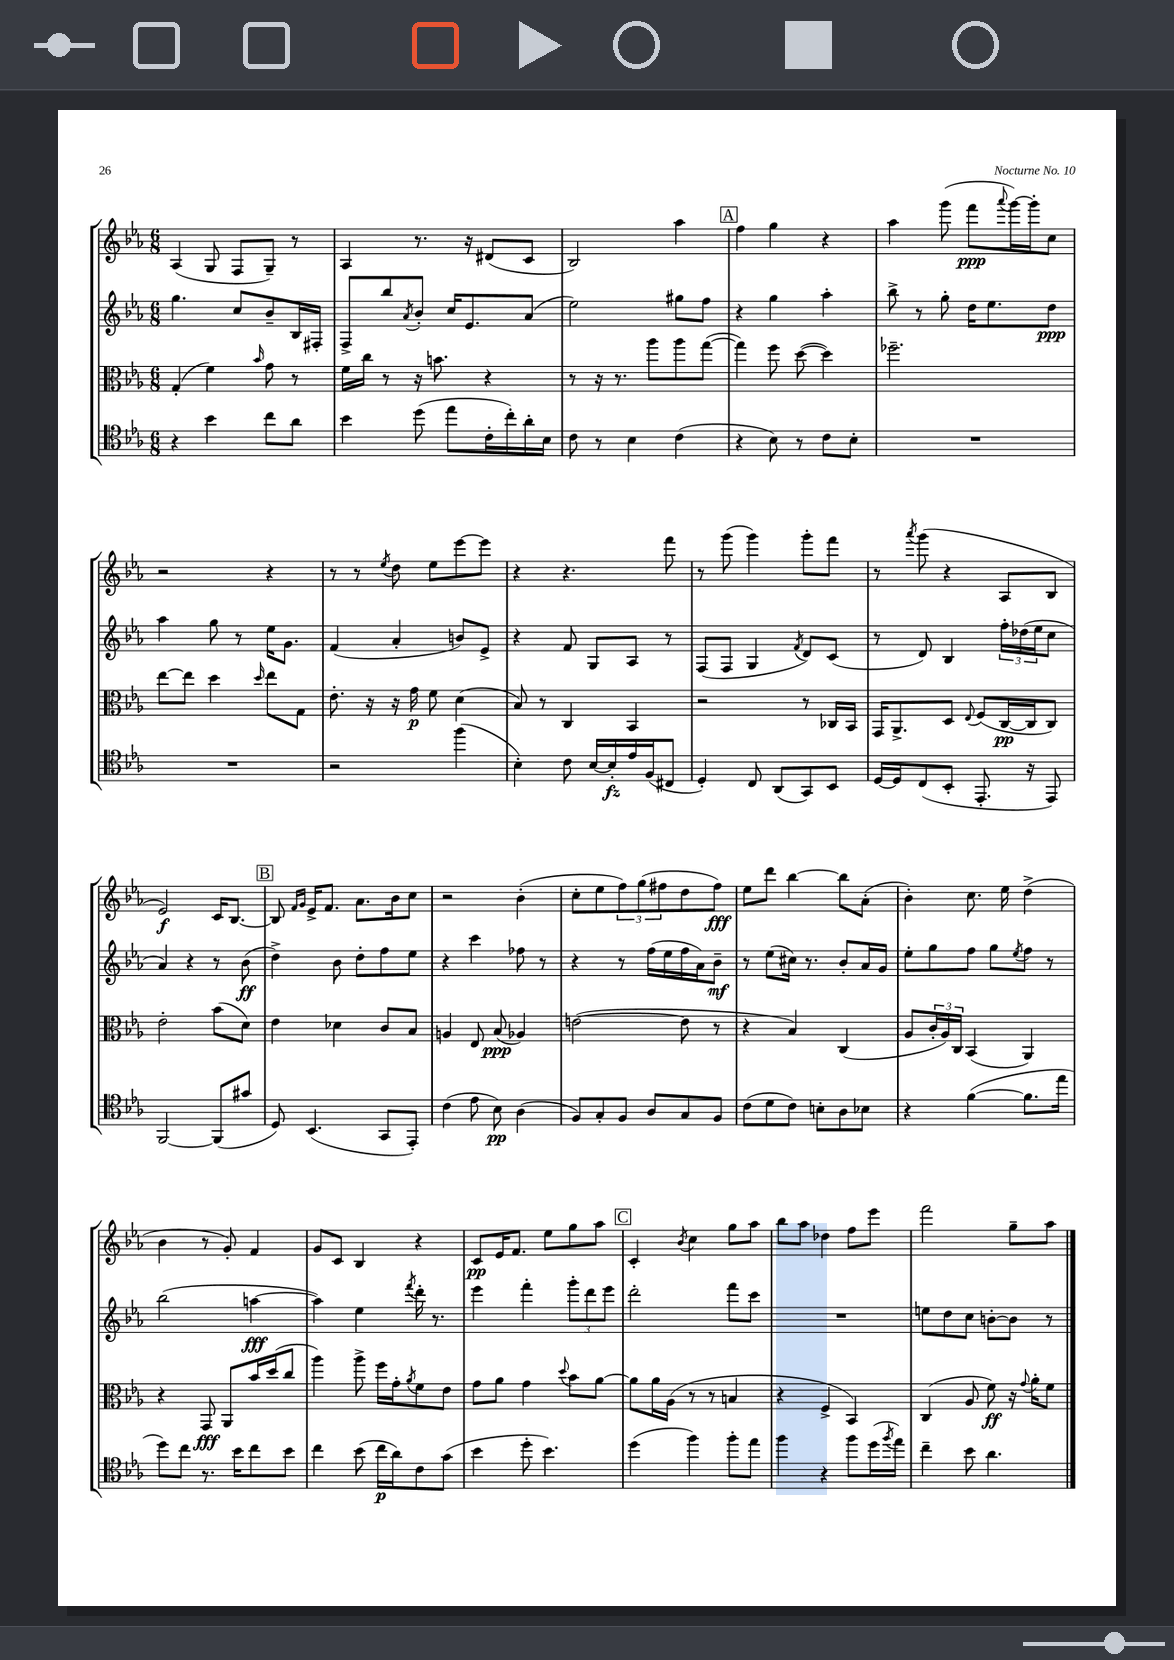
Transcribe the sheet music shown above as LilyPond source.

<<
\new StaffGroup <<
\new Staff = "s0" {
    \clef treble \key ees \major \numericTimeSignature \time 6/8
    aes4( g8 f8 g8--) r8 |
    aes4 r8. r16 dis'8( c'8 |
    bes2) aes''4 |
    \mark \markup { \box "A" } f''4 g''4 r4 |
    aes''4 g'''8( f'''8\ppp \appoggiatura { aes'''8 } g'''16~) g'''16-. c''8 |
    r2 r4 |
    r8 r8 \acciaccatura { ees''8 } d''8 ees''8 ees'''8~ ees'''8 |
    r4 r4. f'''8 |
    r8 g'''8( g'''4) g'''8-. f'''8 |
    r8 \acciaccatura { aes'''8 } g'''8( r4 aes8 bes8 |
    ees'2\f) c'16 bes8.~ |
    \mark \markup { \box "B" } bes8 \grace { f'16 g'16 } ees'16-> f'8. aes'8. bes'16 c''8 |
    r2 bes'4-.( |
    c''8-. ees''8 \tuplet 3/2 { f''8) g''8( fis''8 } d''8 fis''8\fff) |
    ees''8 d'''8 bes''4~ bes''8 aes'8-.( |
    bes'4-.) c''8. ees''16 d''4->( |
    bes'4 r8 g'8-.) f'4 |
    g'8 c'8 bes4 r4 |
    c'8\pp ees'16 f'8. ees''8 g''8 aes''8 |
    \mark \markup { \box "C" } c'4-. \acciaccatura { bes'8 } c''4 g''8 aes''8 |
    bes''8 aes''8 des''4 f''8 ees'''8 |
    f'''2 g''8-- aes''8 \bar "|." |
}
\new Staff = "s1" {
    \clef treble \key ees \major \numericTimeSignature \time 6/8
    g''4. c''8 bes'8-- bes16 fis16-. |
    f8-> bes''8 \acciaccatura { aes'8 } bes'8-. c''16 ees'8. aes'8( |
    ees''2) gis''8 f''8 |
    \mark \markup { \box "A" } r4 g''4 aes''4-. |
    bes''8-> r8 g''8-. d''16 ees''8. d''8\ppp |
    aes''4 g''8 r8 ees''16 g'8. |
    f'4( aes'4-. b'8) ees'8-> |
    r4 f'8 g8 aes8 r8 |
    f8( f8 g4 \acciaccatura { f'8 } d'8) c'8( |
    r8 d'8) bes4 \tuplet 3/2 { f''16-. des''16( ees''16 } c''8 |
    aes'4) r4 r8 bes'8\ff( |
    \mark \markup { \box "B" } d''4->) bes'8 d''8-. f''8 ees''8 |
    r4 c'''4 fes''8 r8 |
    r4 r8 f''16( ees''16 f''16 aes'16) bes'8--\mf |
    r8 ees''8( cis''16) r8. bes'8-. aes'16 g'16 |
    ees''8-. g''8 f''8 g''8 \acciaccatura { ees''8 } f''8 r8 |
    bes''2( a''4~\fff |
    a''4) ees''4 \acciaccatura { f'''8 } d'''16-. r8. |
    ees'''4 f'''4-. \tuplet 3/2 { g'''8-. d'''8 ees'''8 } |
    \mark \markup { \box "C" } d'''2-. f'''8 c'''8 |
    R2. |
    e''8 d''8 c''8 b'8~-. b'8 r8 \bar "|." |
}
\new Staff = "s2" {
    \clef alto \key ees \major \numericTimeSignature \time 6/8
    g4-.( f'4) \grace { bes'16 } g'8 r8 |
    f'16 c''16 r8 r16 b'8. r4 |
    r8 r16 r8. aes''8 aes''8 g''8~( |
    \mark \markup { \box "A" } g''4) f''8 d''8~( d''4) |
    fes''2.-- |
    ees''8~ ees''8 d''4 \grace { d''16 } ees''8 g8 |
    ees'8.-. r16 r16 g'16\p f'8 d'4( |
    bes8) r8 c4 bes,4 |
    r2 r8 ces16 bes,16 |
    g,16 aes,8.-> d8 \appoggiatura { ees8 } f8( c16~\pp c16 c8) |
    ees'2-. bes'8( d'8) |
    \mark \markup { \box "B" } ees'4 des'4 c'8 bes8 |
    a4 ees8 bes8\ppp( aes4) |
    e'2~( e'8 r8 |
    r4 bes4) c4( |
    aes8 \tuplet 3/2 { c'16-. aes16) c16 } bes,4( aes,4) |
    r4 g,8\fff aes,8 bes'16 d''16( c''8 |
    aes''4) aes''8-> f''16 g'16-. \acciaccatura { aes'8 } f'8 ees'8 |
    g'8 aes'8 g'4 \appoggiatura { d''8 } bes'8 aes'8~ |
    \mark \markup { \box "C" } aes'8 aes'16 aes16( r8 r8 b4 |
    r4 f4-> bes,4) |
    c4( aes8 f'8\ff) r16 \appoggiatura { g'8 } aes'16-. f'8 \bar "|." |
}
\new Staff = "s3" {
    \clef tenor \key ees \major \numericTimeSignature \time 6/8
    r4 bes'4 c''8 aes'8 |
    bes'4 d''8( ees''8 c'16-. c''16-.) aes'16-. bes16 |
    c'8 r8 bes4 c'4( |
    \mark \markup { \box "A" } r4 bes8) r8 c'8 bes8-. |
    R2. |
    R2. |
    r2 f''4( |
    bes4-.) c'8 bes16~ bes16-.\fz ees'16 f16( cis8 |
    d4-.) c8 aes,8( g,8) bes,8 |
    d16~ d16 c8( bes,8-. ees,8.-. r16 ees,8) |
    f,2~ f,8( gis'8 |
    \mark \markup { \box "B" } d8) bes,4.( g,8 ees,8-.) |
    c'4( ees'8 bes8\pp) aes4( |
    f8) g8-. f8 aes8 g8 f8 |
    c'8( d'8 c'8) b8-. aes8 bes8 |
    r4 f'4~( f'8. ees''16 |
    d''8) c''8 r8. bes'16 c''8 bes'8 |
    c''4 bes'8( c''16\p aes'16) c'8 g'8( |
    bes'4 d''8-. bes'4.) |
    \mark \markup { \box "C" } d''4( f''4) f''8-. ees''8 |
    f''4 r4 f''8 d''16( \acciaccatura { f''8 } ees''16) |
    c''4-- bes'8 aes'4. \bar "|." |
}
>>
>>
\layout { \context { \Score \remove "Bar_number_engraver" } }
